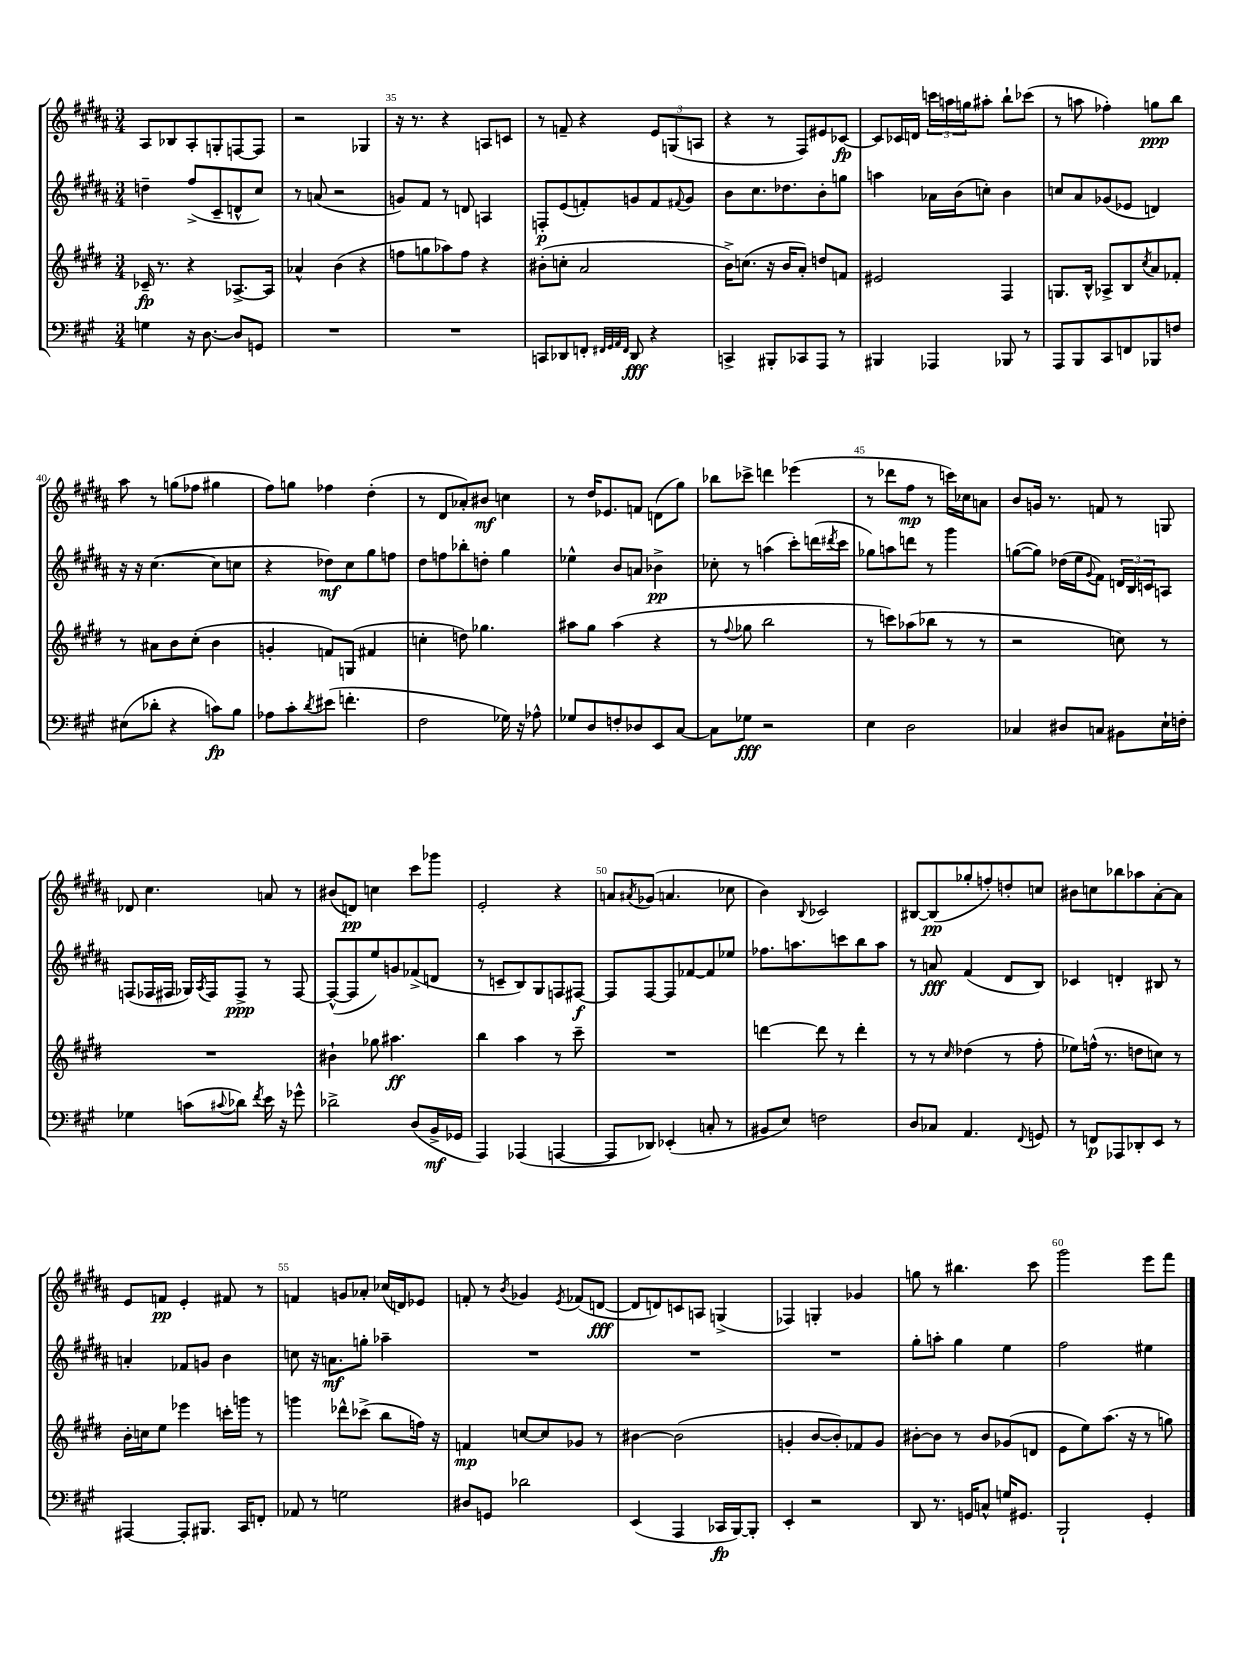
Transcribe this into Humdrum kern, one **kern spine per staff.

**kern	**kern	**kern	**kern
*staff4	*staff3	*staff2	*staff1
*clefF4	*clefG2	*clefG2	*clefG2
*k[f#c#g#]	*k[f#c#g#d#]	*k[f#c#g#d#a#]	*k[f#c#g#d#a#]
*M3/4	*M3/4	*M3/4	*M3/4
4G	16c-~	4dd~	8A#
.	8.r	.	.
.	.	.	8B-
16r	4r	(8ff#^	8A#'
[8.D	.	.	.
.	.	8c#~	8G'
8D]	[8.A-^	8d^^	[8F
8GG	.	8cc#)	8F]
.	16A-]	.	.
=	=	=	=
2.r	4a-^^	8r	2r
.	.	(8a	.
.	(4b	2r	.
.	4r	.	4G-
=	=	=	=
2.r	8ff	8g)	16r
.	.	.	8.r
.	8gg	8f#	.
.	8aa-)	8r	4r
.	8ff	8d	.
.	4r	4A	8A
.	.	.	8c
=	=	=	=
8CC	(8b#'	8F'	8r
8DD-	8cc'	(8e	8f~
8FF'	2a	8f')	4r
32qqFF#	.	.	.
32qqGG#	.	.	.
32qqAA	.	.	.
32qqFF#	.	.	.
8DD-	.	8g	.
4r	.	8f	12e
.	.	.	(12G
.	.	8qqf#	.
.	.	8g	.
.	.	.	12A
=	=	=	=
4CC^	16b^)	8b	4r
.	(8.cc	.	.
.	.	8.cc#	.
8BBB#'	16r	.	8r
.	16b	8.dd-	.
8CC-	8a')	.	8F#)
8AAA	8dd	8b'	8e#
8r	8f	8gg	[8c-
=	=	=	=
4BBB#	2e#	4aa	8c-]
.	.	.	16c-
.	.	.	16d
4AAA-	.	16a-	24ccc
.	.	.	24aa
.	.	(16b	.
.	.	.	24gg
.	.	8cc')	8aa#'
8BBB-	4F#	4b	8bb`
8r	.	.	(8ccc-
=	=	=	=
8AAA	8.G	8cc	8r
8BBB	.	8a#	8aa
.	16B^^	.	.
8CC#	8A-^	(8g-	4ff-')
8FF	8B	8e-	.
.	8qcc#	.	.
8BBB-	8a	4d)	8gg
8F	8f-'	.	8bb
=	=	=	=
(8E#	8r	16r	8aa#
.	.	16r	.
8d-'	8a#	([4.cc#	8r
4r	8b	.	(8gg
.	(8cc#'	.	8ff-
8c)	4b	8cc#]	4gg#
8B	.	8cc	.
=	=	=	=
8A-	4g'	4r	8ff#)
8c#'	.	.	8gg
8qd	.	.	.
(8e#	8f)	8dd-)	4ff-
4.f'	(8G	8cc#	.
.	4f#	8gg#	(4dd#'
.	.	8ff	.
=	=	=	=
2F#	4cc'	8dd#	8r
.	.	8ff	8d#
.	8dd)	8bb-'	8a-')
.	4.gg-	8dd'	8b#
16G-)	.	4gg#	4cc
16r	.	.	.
8A-^^	.	.	.
=	=	=	=
8G-	8aa#	4ee-^^	8r
8D	8gg#	.	16dd#
.	.	.	8.e-
8F'	(4aa#	8b	.
8D-	.	8a	8f
8EE	4r	4b-^	(8d
[8C#	.	.	8gg#)
=	=	=	=
8C#]	8r	8cc-'	8bb-
.	8qqff#	.	.
8G-	8gg-	8r	8ccc-^
2r	2bb	(4aa	4ddd
.	.	8ccc#')	(4eee-
.	.	(16ddd	.
.	.	8qddd#	.
.	.	16ccc#	.
=	=	=	=
4E	8r	8gg-)	8r
.	8ccc)	8aa	8ddd-
2D	(8aa-	8ddd	8ff#
.	8bb-	8r	8r
.	8r	4ggg#	16ccc)
.	.	.	16cc-
.	8r	.	8a
=	=	=	=
4C-	2r	([8gg	8b
.	.	8gg])	16g
.	.	.	8.r
8D#	.	(16dd-	.
.	.	16ee	.
.	.	8qqg#	.
8C	.	8f#)	8f
8BB#	8cc)	24d	8r
.	.	24B	.
.	.	24c	.
16E`	8r	8A	8G
16F'	.	.	.
=	=	=	=
4G-	2.r	(8F	8d-
.	.	16F-	4.cc#
.	.	16F#	.
(8c	.	16G-)	.
.	.	8qA#	.
.	.	16F#	.
8qqc#	.	.	.
8d-)	.	8F#^	.
8qf#	.	.	.
16e	.	8r	8a
16r	.	.	.
8g-^^	.	[8F#	8r
=	=	=	=
2d-^	4b#`	(8F#^^_	(8b#
.	.	8F#]	8d)
.	8gg-	8ee)	4cc
.	4.aa#	8g	.
(8D	.	(8f-^	8ccc#
16BB^	.	8d	8ggg-
16GG-	.	.	.
=	=	=	=
4AAA)	4bb	8r	2e'
.	.	8c~	.
(4AAA-	4aa	8B)	.
.	.	8G#	.
[4AAA	8r	8F	4r
.	8ccc#~	[8F#	.
=	=	=	=
8AAA]	2.r	8F#]	8a
.	.	.	8qa#
8DD-)	.	[8F#	(8g-
(4EE-'	.	8F#]	4.a
.	.	[8f-	.
8C'	.	8f-]	.
8r	.	8ee-	8cc-
=	=	=	=
8BB#	[4ddd	8.ff-	4b)
8E)	.	.	.
.	.	8.aa	.
.	.	.	8qqB
2F	8ddd]	.	2c-
.	8r	8ccc	.
.	4ddd'	8bb	.
.	.	8aa	.
=	=	=	=
8D	8r	8r	[8B#
8C-	8r	8a	(8B#]
.	16qqcc#	.	.
4.AA	(4dd-	(4f#	8gg-'
.	.	.	8ff')
.	8r	8d#	8dd'
8qqFF#	.	.	.
8GG	8ff#'	8B)	8cc
=	=	=	=
8r	8ee-)	4c-	8b#
8FF	(16ff^^	.	8cc
.	8.r	.	.
8AAA-	.	4d'	8bb-
8DD-'	8dd	.	8aa-
8EE	8cc)	8B#	[8a#'
8r	8r	8r	8a#]
=	=	=	=
[4AAA#	16b'	4a'	8e
.	16cc	.	.
.	8ee	.	8f
8AAA#']	4eee-	8f-	4e'
8.BBB#	.	8g	.
.	16ccc'	4b	8f#
16CC#	16ggg	.	.
8FF'	8r	.	8r
=	=	=	=
8AA-	4ggg	8cc	4f
8r	.	16r	.
.	.	8.a	.
2G	8ddd-^^	.	8g
.	(8ccc-^	8gg'	8a-'
.	8bb	4aa-~	(16cc-
.	.	.	16d)
.	16ff)	.	8e-
.	16r	.	.
=	=	=	=
8D#	4f	2.r	8f'
8GG	.	.	8r
.	.	.	8qb
2d-	[8cc	.	4g-
.	8cc]	.	.
.	.	.	8qe
.	8g-	.	(8f-
.	8r	.	[8d
=	=	=	=
(4EE	[4b#	2.r	8d]
.	.	.	8d)
4AAA	(2b#]	.	8c
.	.	.	8A
16CC-	.	.	(4G^
[16BBB)	.	.	.
8BBB']	.	.	.
=	=	=	=
4EE'	4g'	2.r	4F-)
2r	[8b	.	4G'
.	8b'])	.	.
.	8f-	.	4g-
.	8g	.	.
=	=	=	=
8DD	[8b#'	8gg#'	8gg
8.r	8b#]	8aa'	8r
.	8r	4gg#	4.bb#
16GG	.	.	.
8C^^	8b#	.	.
16G	(8g-	4ee	.
8.GG#	.	.	.
.	8d	.	8ccc#
=	=	=	=
2BBB`	8e	2ff#	2ggg#
.	8ee)	.	.
.	(8.aa	.	.
.	16r	.	.
4GG#'	8r	4ee#	8eee
.	8gg)	.	8fff#
==	==	==	==
*-	*-	*-	*-
